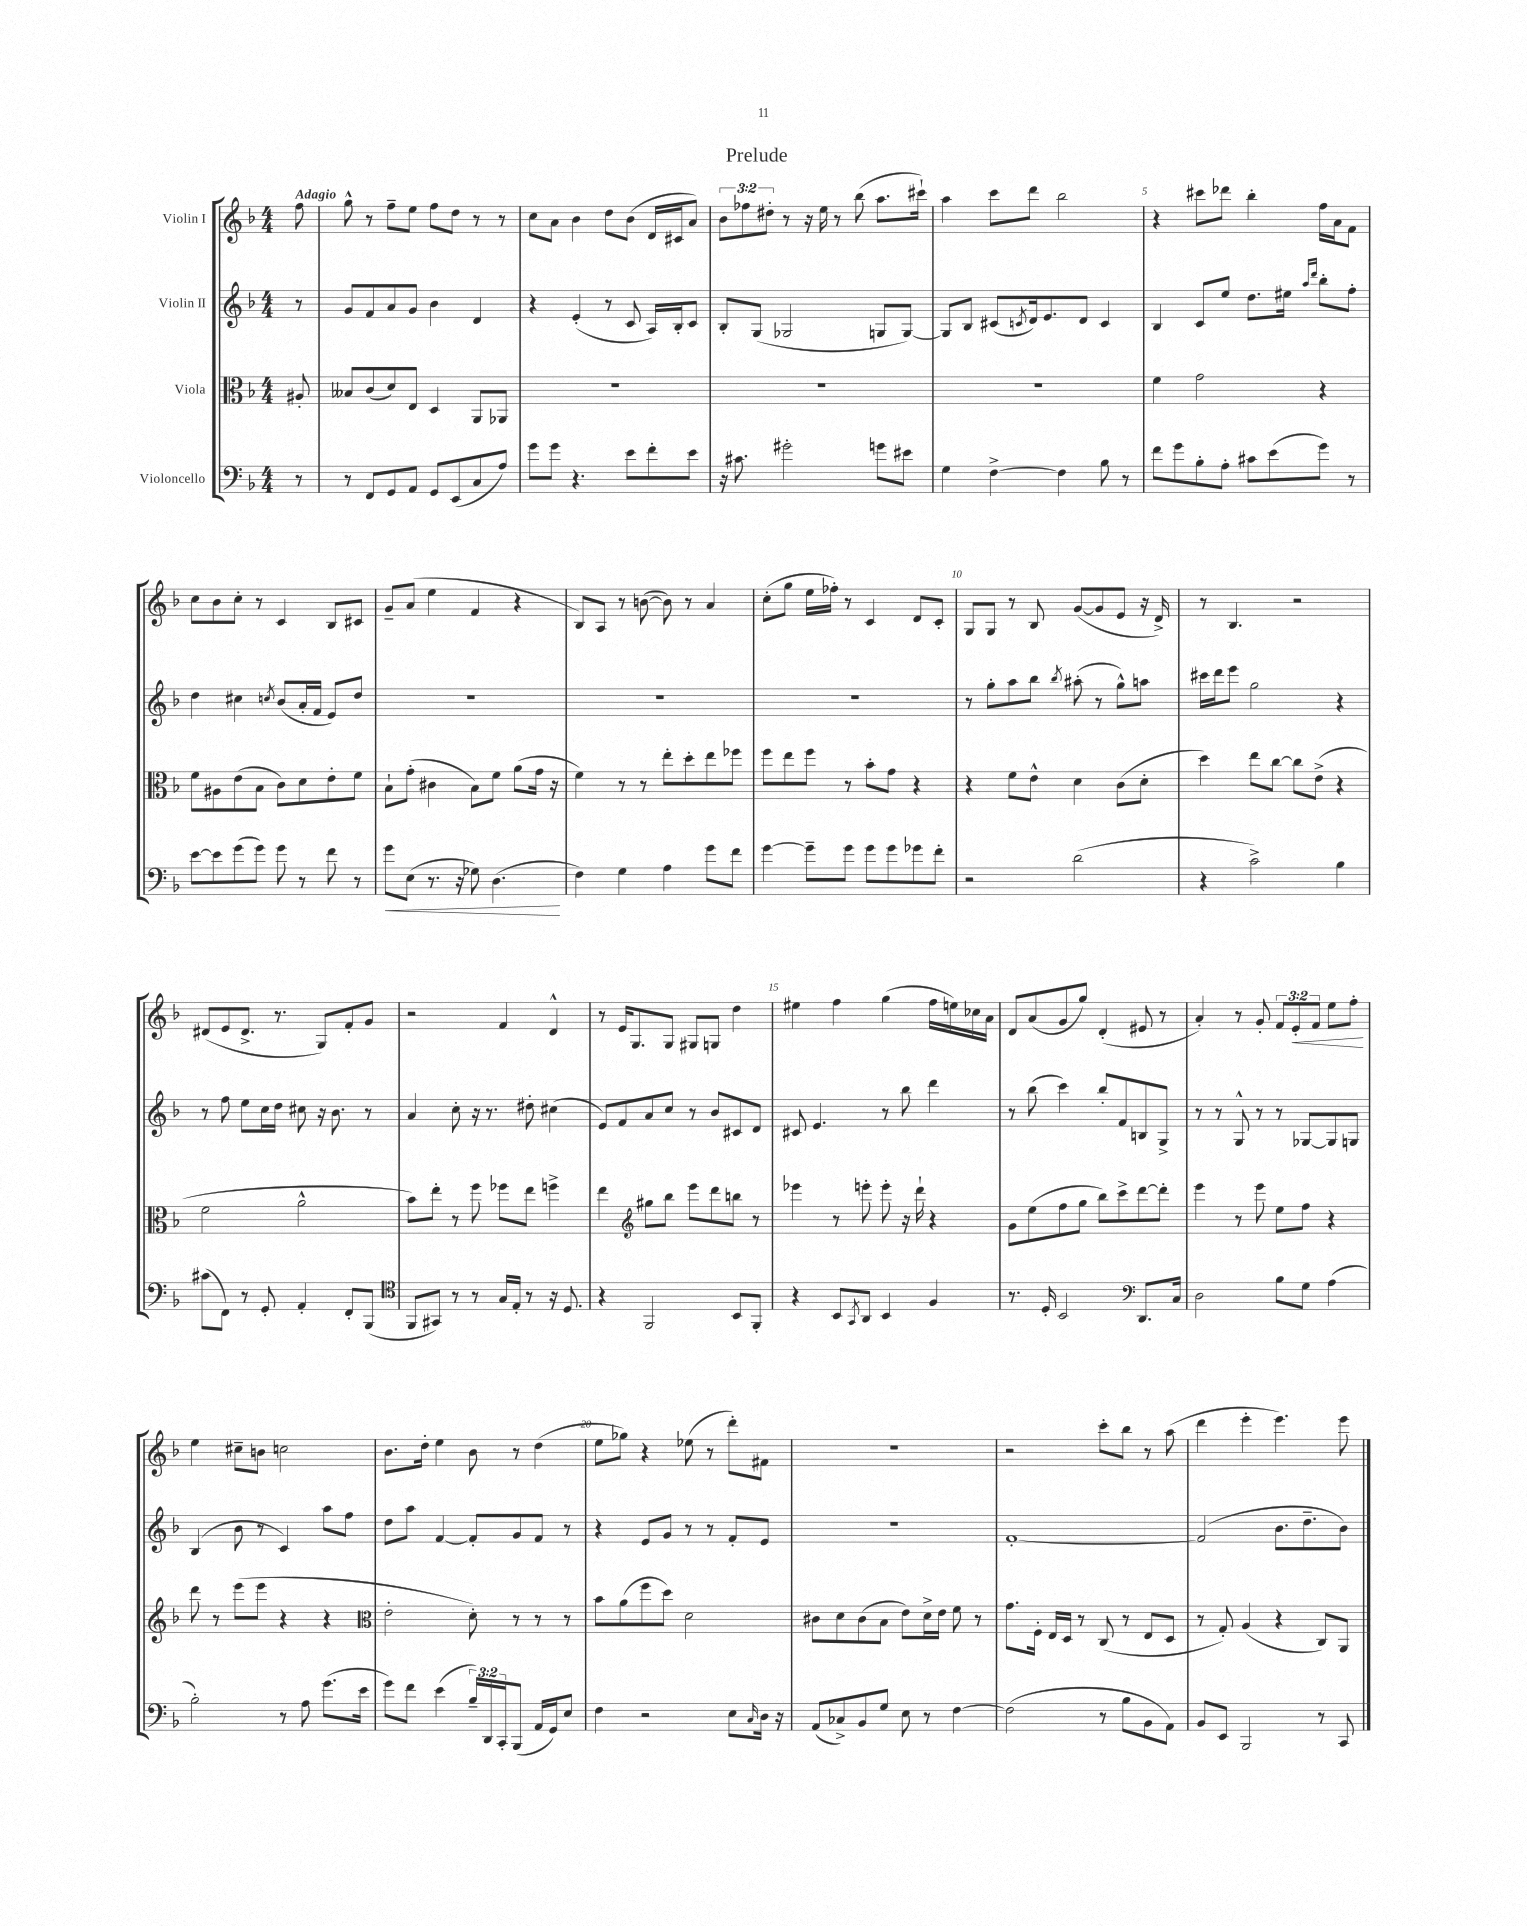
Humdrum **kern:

**kern	**kern	**kern	**kern
*staff4	*staff3	*staff2	*staff1
*clefF4	*clefC3	*clefG2	*clefG2
*k[b-]	*k[b-]	*k[b-]	*k[b-]
*M4/4	*M4/4	*M4/4	*M4/4
8r	8A#'	8r	8ff
=	=	=	=
8r	8B--	8g	8gg^^
8FF	(8c	8f	8r
8GG	8d)	8a	8ff~
8AA	8E	8g	8ee
8GG	4D	4b-	8ff
(8EE	.	.	8dd
8C	8AA	4d	8r
8A)	8AA-	.	8r
=	=	=	=
8g	1r	4r	8cc
8g	.	.	8a
4.r	.	(4e'	4b-
.	.	8r	8dd
8e	.	8c	(8b-
8f'	.	16A)	16d
.	.	16B-'	16c#
8e	.	8c	8a)
=	=	=	=
16r	1r	8B-'	12b-
8.c#	.	.	.
.	.	.	12ff-
.	.	(8G	.
.	.	.	12dd#'
2g#'	.	2G-	8r
.	.	.	16r
.	.	.	16ee
.	.	.	8r
.	.	.	(8bb-
8g	.	8G	8.aa
8e#	.	[8G)	.
.	.	.	16ccc#`)
=	=	=	=
4G	1r	8G]	4aa
.	.	8B-	.
[4F^	.	(8c#	8ccc
.	.	8qc	.
.	.	16d)	8ddd
.	.	8.e	.
4F]	.	.	2bb-
.	.	8d	.
8B-	.	4c	.
8r	.	.	.
=	=	=	=
8f	4f	4B-	4r
8g	.	.	.
8B-'	2g	8c	8ccc#
8A'	.	8ee	8ddd-
8c#	.	8.dd	4bb-'
(8e	.	.	.
.	.	16ee#	.
.	.	16qqaa	.
.	.	16qqddd	.
8g)	4r	8bb-'	16ff
.	.	.	16a
8r	.	8ff'	8f
=	=	=	=
[8e	8f	4dd	8cc
8e]	8A#	.	8b-
(8g	(8e	4cc#	8cc'
8g)	8B-	.	8r
.	.	8qcc	.
8g	8c)	(8b-	4c
8r	8d	16a'	.
.	.	16f	.
8f	8e'	8e)	8B-
8r	8f	8dd	8c#
=	=	=	=
8g	8B-`	1r	8g~
(8E	(8g'	.	(8a
8.r	4c#	.	4ee
16r	.	.	.
8G-)	8B-)	.	4f
(4.D	8f	.	.
.	(8a	.	4r
.	16g	.	.
.	16r	.	.
=	=	=	=
4F)	4f)	1r	8B-)
.	.	.	8A
4G	8r	.	8r
.	8r	.	([8b
4A	8ee'	.	8b])
.	8dd'	.	8r
8g	8ee	.	4a
8f	8ff-	.	.
=	=	=	=
[4g	8ff	1r	(8cc'
.	8ee	.	8gg
8g~]	8ff	.	16ee
.	.	.	16ff-')
8g	8r	.	8r
8g	8b-'	.	4c
8g	8g	.	.
8g-	4r	.	8d
8f'	.	.	8c'
=	=	=	=
2r	4r	8r	8G
.	.	8gg'	8G
.	8f	8aa	8r
.	8e^^	8bb-	8B-
.	.	8qbb-	.
(2d	4d	(8aa#'	([8g
.	.	8r	8g]
.	(8c	8gg^^)	8e
.	8d'	8aa	16r
.	.	.	16d^)
=	=	=	=
4r	4dd)	16ccc#	8r
.	.	16ddd	.
.	.	8eee	4.B-
2c^)	8ee	2gg	.
.	[8cc	.	.
.	8cc]	.	2r
.	(8e^	.	.
4B-	4r	4r	.
=	=	=	=
(8c#	2f	8r	(8d#
8FF)	.	8ff	8e
8r	.	8ee	8.d#^
8GG'	.	16cc	.
.	.	16dd	8.r
4AA'	2a^^	8cc#	.
.	.	16r	8G)
.	.	8.b-	.
8FF'	.	.	8f'
(8BBB-	.	8r	8g
=	=	=	=
*clefC4	*	*	*
8FF	8b-)	4a	2r
8GG#)	8ee'	.	.
8r	8r	8cc'	.
8r	8ff	16r	.
.	.	8.r	.
16G	8ff-	.	4f
16E'	.	.	.
8r	8ee	8dd#'	.
16r	4ff^	(4cc#	4d^^
8.D	.	.	.
=	=	=	=
4r	4ee	8e)	8r
.	.	8f	16e
.	.	.	8.G
*	*clefG2	*	*
2FF	8gg#	8a	.
.	8bb-	8cc	8G
.	8eee	8r	8G#
.	8ddd	8b-	8G
8BB-	8bb	8c#	4dd
8FF'	8r	8d	.
=	=	=	=
4r	4eee-	8c#	4ee#
.	.	4.e	.
8BB-	8r	.	4ff
8qGG	.	.	.
8AA	8eee'	.	.
4BB-	8eee'	8r	(4gg
.	16r	8bb-	.
.	16ddd`	.	.
4F	4r	4ddd	16ff
.	.	.	16ee)
.	.	.	16cc-
.	.	.	16a
=	=	=	=
8.r	8g	8r	8d
.	(8ee	(8bb-	(8a
16D'	.	.	.
2BB-	8ff	4ccc)	8g
.	8gg	.	8gg)
.	8bb-)	8bb-'	(4d'
.	8ccc^	8f	.
*clefF4	*	*	*
8.DD	[8ddd	8B	8e#
.	8ddd']	8G^	8r
16C	.	.	.
=	=	=	=
2D	4eee	8r	4a')
.	.	8r	.
.	8r	8G^^	8r
.	8eee	8r	8g'
8B-	8ee	8r	12f
.	.	.	12e'
8G	8ff	[8G-	.
.	.	.	12f
(4A	4r	8G-]	8ee
.	.	8G	8ff'
=	=	=	=
2B-')	8ddd	(4B-	4ee
.	8r	.	.
.	(8eee	8b-	8cc#~
.	8eee	8r	8b
8r	4r	4c)	2cc
8A	.	.	.
(8.g	4r	8aa	.
.	.	8ff	.
16e	.	.	.
=	=	=	=
*	*clefC3	*	*
8g)	2e'	8dd	8.b-
8f	.	8aa	.
.	.	.	16dd'
(4e	.	[4f	4ee
24B-~)	8d')	8f']	8b-
24DD	.	.	.
24CC'	.	.	.
(8BBB-	8r	8g	8r
16AA	8r	8f	(4dd
16GG)	.	.	.
8E	8r	8r	.
=	=	=	=
4F	8b-	4r	8ee
.	(8a	.	8gg-)
2r	8ff	8e	4r
.	8dd)	8g	.
.	2d	8r	(8ee-
.	.	8r	8r
8E	.	8f'	8ddd')
16qqC	.	.	.
16D	.	8e	8f#
16r	.	.	.
=	=	=	=
(8AA	8c#	1r	1r
8C-^)	8d	.	.
8BB-	(8c#	.	.
8G	8B-	.	.
8E	8e)	.	.
8r	16d^	.	.
.	16e	.	.
[4F	8f	.	.
.	8r	.	.
=	=	=	=
(2F]	8.g	[1f'	2r
.	16F'	.	.
.	16E	.	.
.	16D	.	.
.	8r	.	.
8r	(8C	.	8ccc'
8B-	8r	.	8bb-
8BB-	8E	.	8r
8AA)	8D	.	(8aa
=	=	=	=
8BB-	8r	(2f]	4ddd
8EE	8G')	.	.
2BBB-	(4A	.	4eee'
.	4r	8.b-	4.eee)
.	.	8.dd~	.
8r	8C)	.	.
8CC	8AA	8b-)	8eee
==	==	==	==
*-	*-	*-	*-
